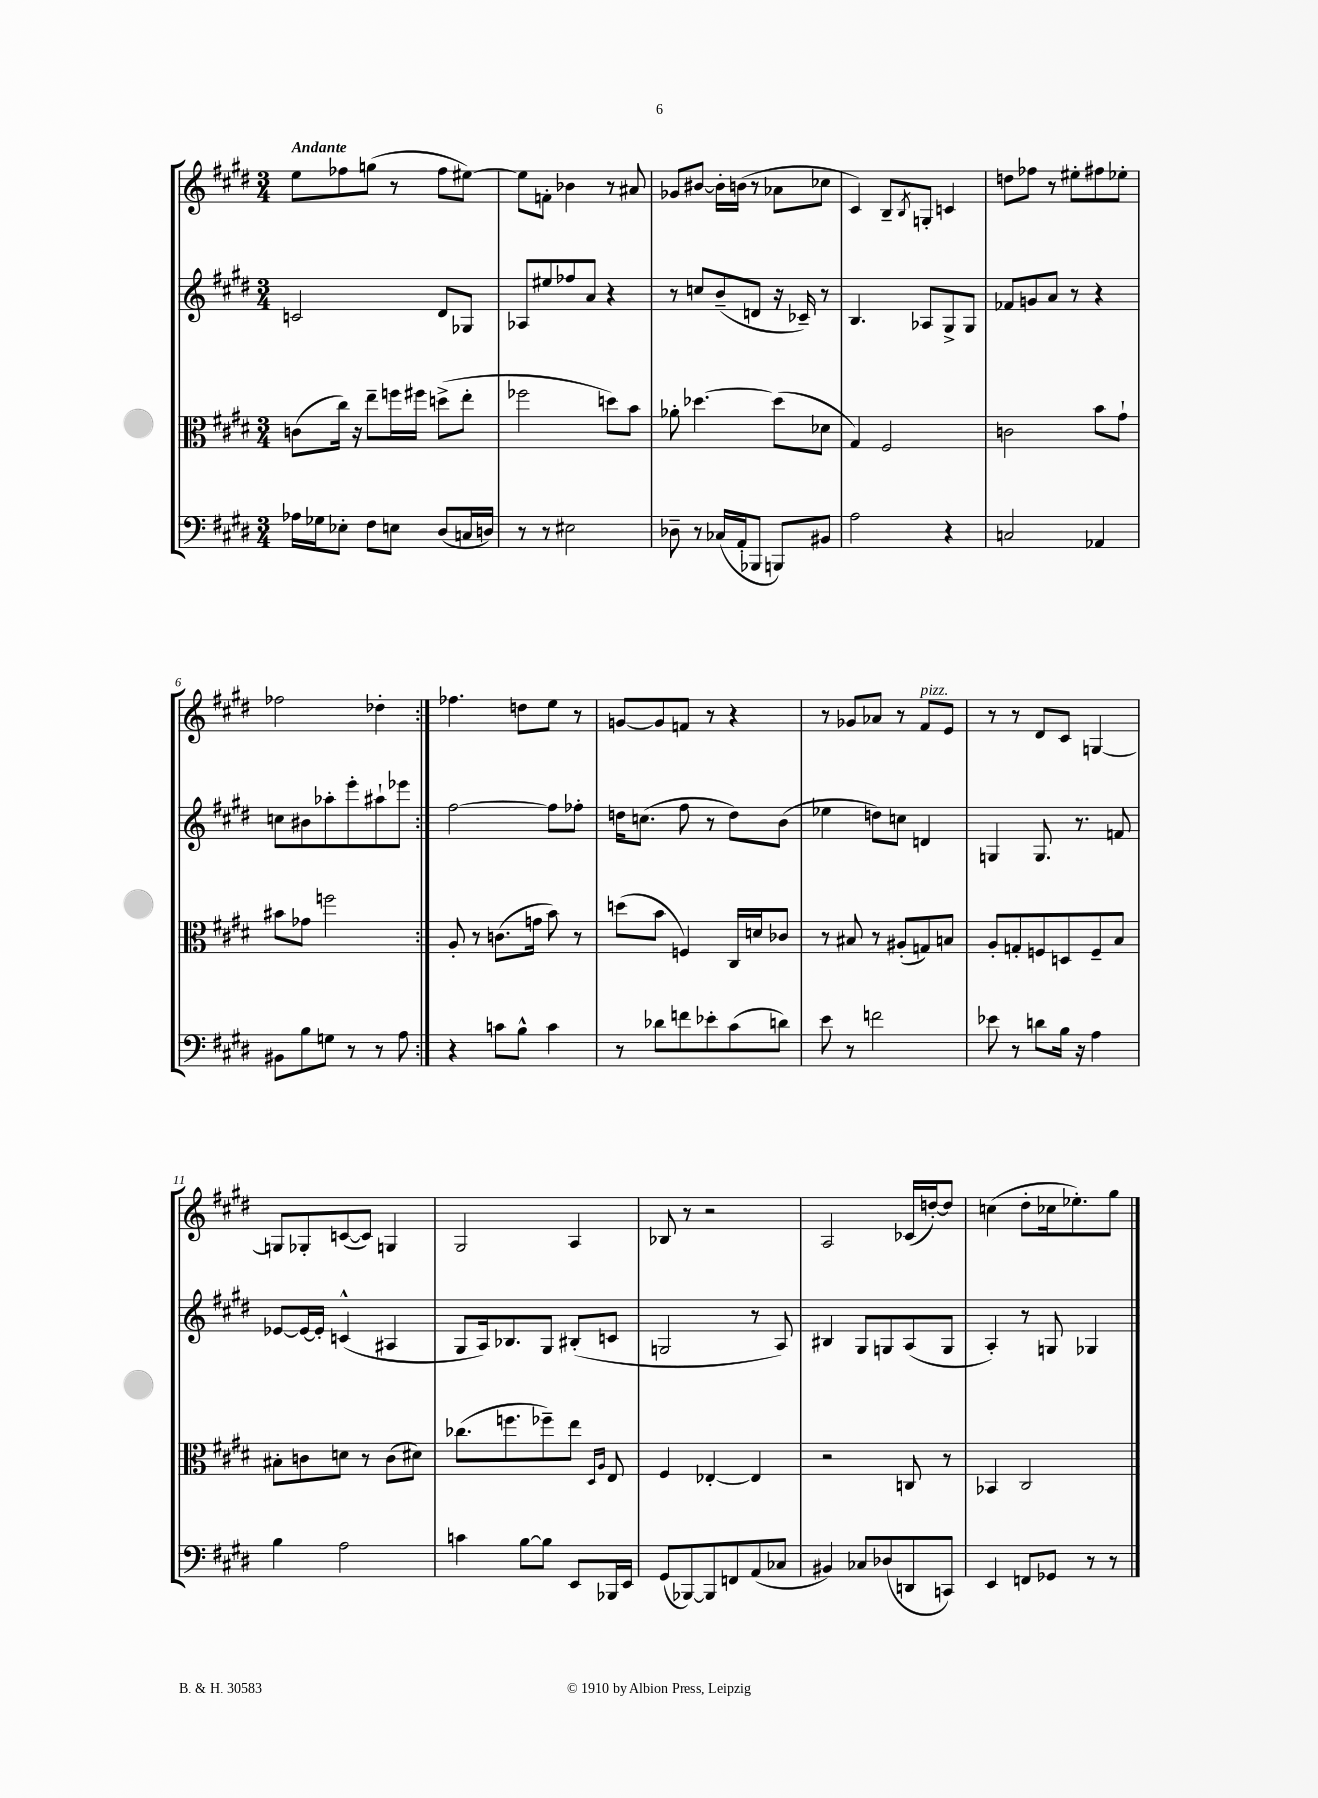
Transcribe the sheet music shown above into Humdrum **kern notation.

**kern	**kern	**kern	**kern
*part4	*part3	*part2	*part1
*staff4	*staff3	*staff2	*staff1
*clefF4	*clefC3	*clefG2	*clefG2
*k[f#c#g#d#]	*k[f#c#g#d#]	*k[f#c#g#d#]	*k[f#c#g#d#]
*M3/4	*M3/4	*M3/4	*M3/4
=1	=1	=1	=1
!	!	!	!LO:TX:a:B:t=Andante
16A-X\LL	(8cn\L	2cn/	8ee\L
16G-X\J	.	.	.
8E-X'\J	16cc#\Jk)	.	8ff-X\
.	16r	.	.
8F#\L	8ee~\L	.	(8ggn\J
8En\J	16ffn\L	.	8r
.	16ff#X\JJ	.	.
(8D#/L	(8ddn^\L	8d#/L	8ff-\L
16Cn/L	8ee'\J	8G-X/J	[8ee#X\J)
16Dn/JJ)	.	.	.
=2	=2	=2	=2
8r	2ff-X\	8A-X/L	8ee#\L]
8r	.	8ee#X/	8fn'\J
2E#X\	.	8ff-X/	4b-X\
.	.	8a/J	.
.	8ddn\L)	4r	8r
.	8b\J	.	8a#X/
=3	=3	=3	=3
8D-X~\	8a-X'\	8r	8g-X/L
8r	[4.dd-X\	8ccn/L	[8b#X/J
(16C-X/LL	.	(8b~/	16b#'\LL]
16AA'/J	.	.	(16bn\JJ
8BBB-X/J	.	8dn/J	8r
8BBBn/L)	(8dd-\L]	16r	8a-X\L
.	.	16c-X~/)	.
8BB#X/J	8d-X\J	8r	8cc-X\J
=4	=4	=4	=4
2A\	4G#/)	4.B/	4c#/)
.	2F#/	.	8B~/L
.	.	.	8qB/
.	.	8A-X/L	8Gn'/J
4r	.	8G#^/	4cn/
.	.	8G#/J	.
=5	=5	=5	=5
2Cn/	2cn\	8f-X/L	8ddn\L
.	.	8gn/	8ff-X\J
.	.	8a/J	8r
.	.	8r	8ee#X'\L
4AA-X/	8b\L	4r	8ff#X\
.	8g#`\J	.	8ee-X'\J
!!LO:LB:g=z
=6	=6	=6	=6
8BB#X\L	8b#X\L	8ccn\L	2ff-X\
8B\	8g-X\J	8b#X\	.
8Gn\J	2ffn\	8aa-X'\	.
8r	.	8eee'\	.
8r	.	8aa#X`\	4dd-X'\
8A\	.	8eee-X\J	.
=7:|!	=7:|!	=7:|!	=7:|!
4r	8A'/	[2ff#\	4.ff-X\
.	8r	.	.
8cn\L	(8.cn\L	.	.
8B^^\J	.	.	8ddn\L
.	16gn\Jk	.	.
4c\	8b\)	8ff#\L]	8ee\J
.	8r	8ff-X'\J	8r
=8	=8	=8	=8
8r	(8ddn\L	16ddn\KL	[8gn/L
.	.	(8.ccn\J	.
8d-X\L	8b\J	.	8g/]
8fn\	4Fn/)	8ff#\	8fn/J
8e-X'\	.	8r	8r
(8c#\	16C#/LL	8dd\L)	4r
.	16dn/J	.	.
8dn\J)	8c-X/J	(8b\J	.
=9	=9	=9	=9
8e\	8r	4ee-X\	8r
8r	8B#X/	.	8g-X/L
2fn\	8r	8ddn\L)	8a-X/J
.	(8A#X'/L	8ccn\J	8r
!	!	!	!LO:TX:a:i:t=pizz.
.	8Gn/)	4dn/	8f#/L
.	8Bn/J	.	8e/J
=10	=10	=10	=10
8e-X\	8A'/L	4Gn/	8r
8r	8Gn'/	.	8r
8dn\L	8Fn/	8.G/	8d#/L
16B\Jk	8Dn/	.	8c#/J
16r	.	8.r	.
4A\	8F~/	.	[4Gn/
.	8B/J	8fn/	.
!!LO:LB:g=z
=11	=11	=11	=11
4B\	8B#X'\L	[8e-X/L	8Gn/L]
.	8cn\	16e-/L_	8G-X'/
.	.	16e-'/JJ]	.
2A\	8dn\J	(4cn^^/	([8cn/
.	8r	.	8c/J])
.	(8c\L	4A#X/	4Gn/
.	8d#X\J)	.	.
=12	=12	=12	=12
4cn\	(8.cc-X\L	8G#/L	2G#/
.	.	16A/k)	.
.	8.ffn\	8.B-X/	.
[8B\L	.	.	.
8B\J]	8ff-X~\)	8G#/J	.
8EE/L	8ee\J	(8B#X'/L	4A/
.	16qqD#/LL	.	.
.	16qqA/JJ	.	.
16BBB-X/L	8E/	8cn/J	.
16EE/JJ	.	.	.
=13	=13	=13	=13
(8GG#/L	4F#/	2Gn/	8B-X/
[8BBB-X/)	.	.	8r
8BBB-/]	[4E-X'/	.	2r
8FFn/	.	.	.
(8AA/	4E-/]	8r	.
8C-X/J	.	8A/)	.
=14	=14	=14	=14
4BB#X/)	2r	4B#X/	2A/
8C-X/L	.	8G#/L	.
(8D-X/	.	8Gn/	.
8DDn/	8Cn/	(8A/	(16c-X/LL
.	.	.	[16ddn'/J)
8CCn/J)	8r	8G/J	8dd/J]
=15	=15	=15	=15
4EE/	4BB-X/	4A'/)	(4ccn\
8FFn/L	2C#/	8r	8dd#'\L
8GG-X/J	.	8Gn/	16cc-X\k
.	.	.	8.ee-X'\)
8r	.	4G-X/	.
8r	.	.	8gg#\J
==	==	==	==
*-	*-	*-	*-
